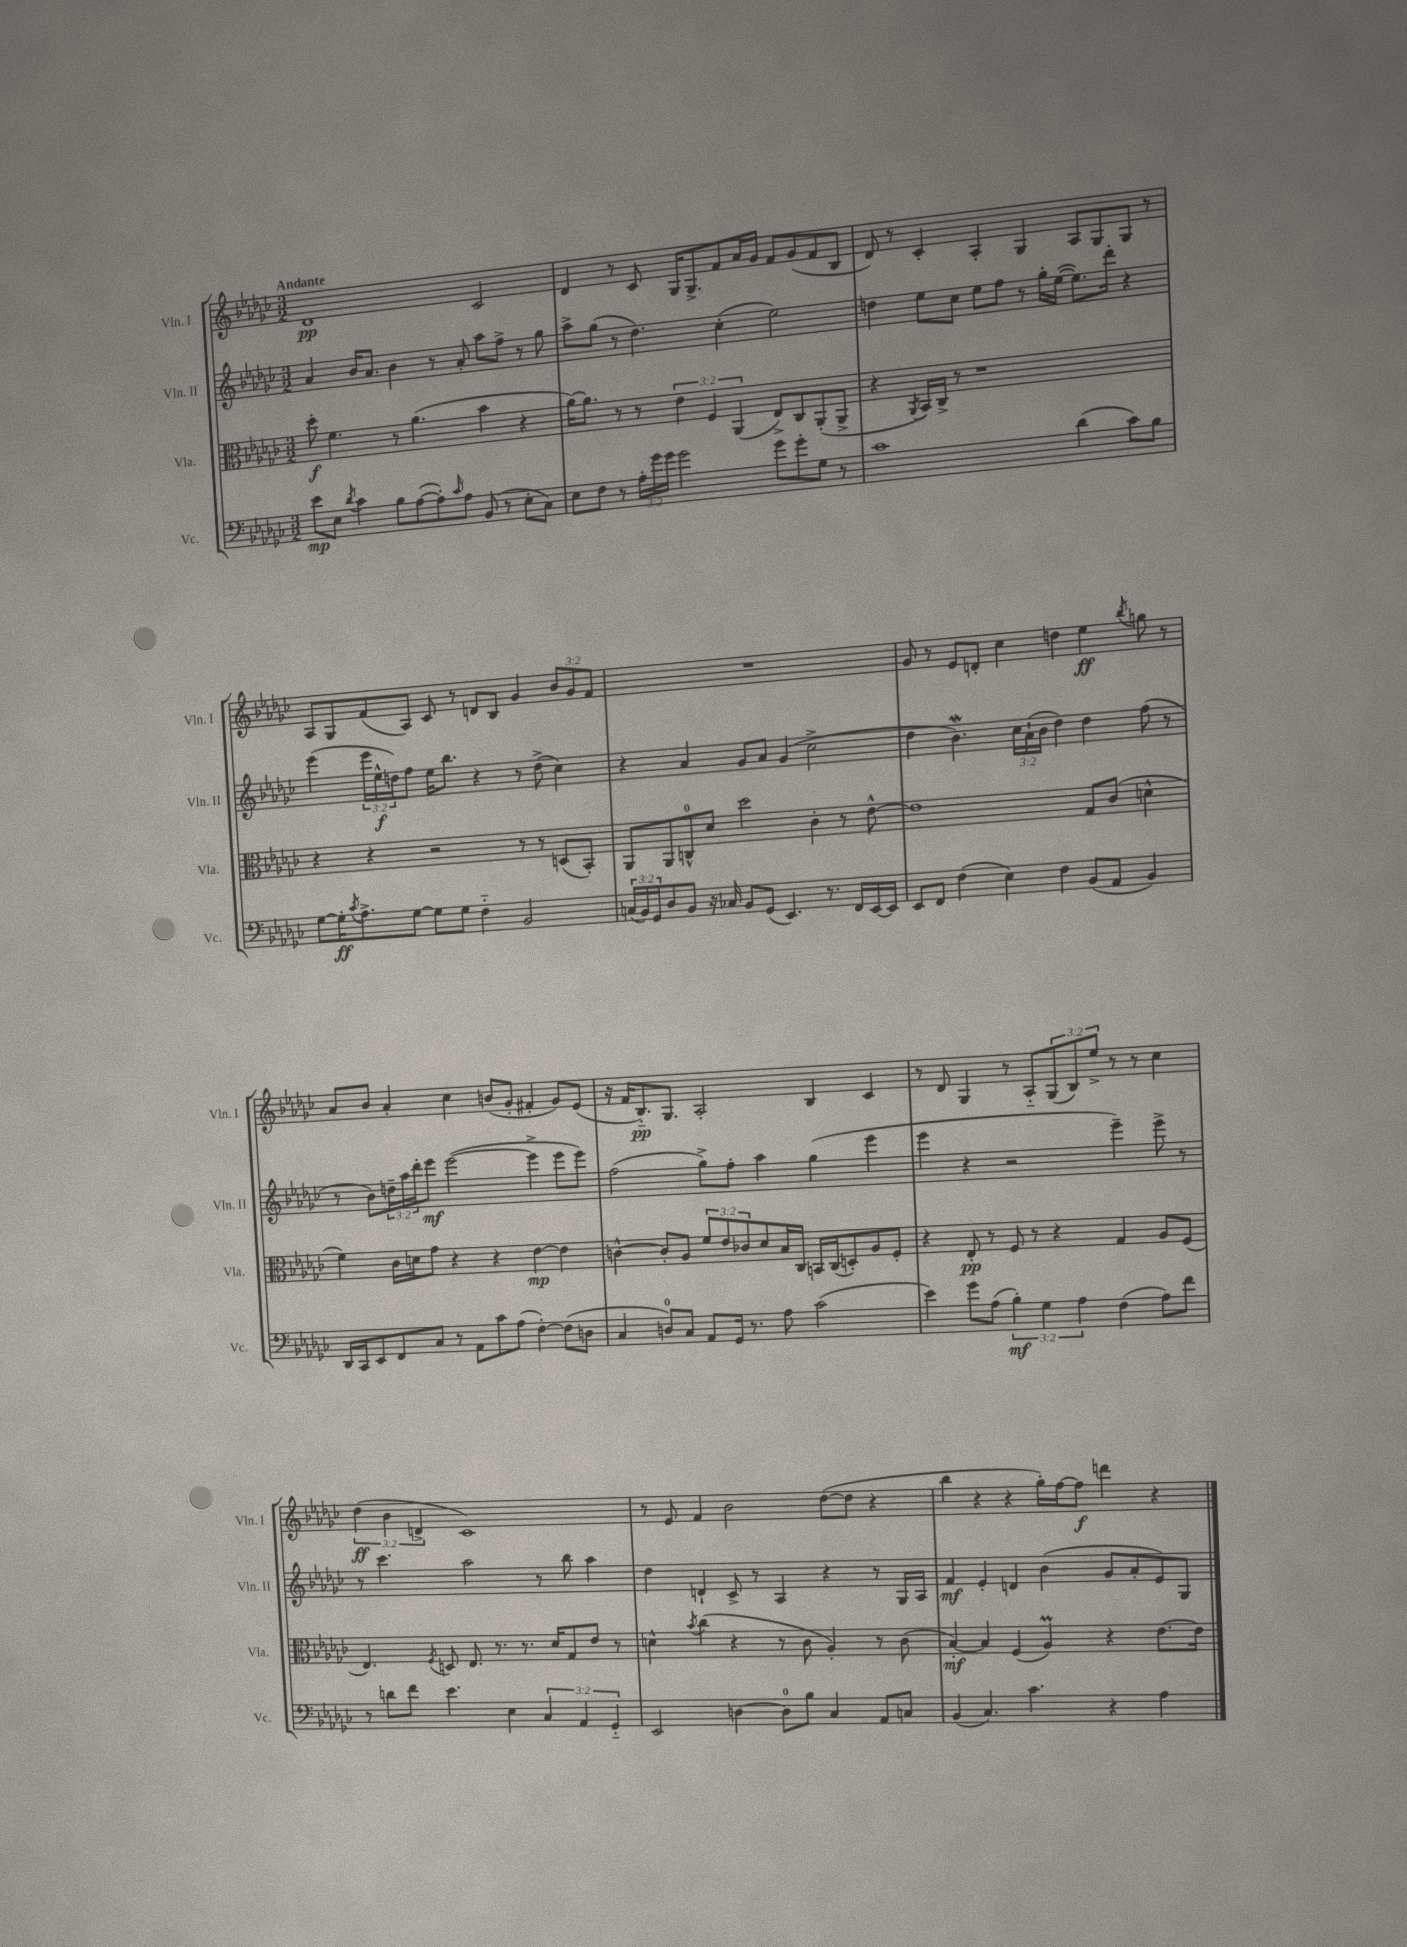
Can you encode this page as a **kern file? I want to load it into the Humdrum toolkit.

**kern	**kern	**kern	**kern
*staff4	*staff3	*staff2	*staff1
*clefF4	*clefC3	*clefG2	*clefG2
*k[b-e-a-d-g-c-]	*k[b-e-a-d-g-c-]	*k[b-e-a-d-g-c-]	*k[b-e-a-d-g-c-]
*M3/2	*M3/2	*M3/2	*M3/2
8e-\L	8dd-'\	4a-/	1d-
8E-\J	4.f\	.	.
8qd-/	.	.	.
4c-\	.	16b-/LK	.
.	.	8.a-/J	.
8B-\L	8r	4b-\	.
([8A-\	(4.a-\	.	.
8A-'\])	.	8r	.
16qqc-/	.	.	.
8A-\J	.	8a-'/	.
(8BB-/	4b-\	8aa-\L	2c-/
8r	.	8ff^\J	.
8E-'\L	4r	8r	.
8C-\J)	.	8gg-\	.
=	=	=	=
8E-\L	[16a-\LK)	8aa-^\L	4d-/
.	8.a-\]J	.	.
8F\J	.	(8gg-\J	.
8r	8r	8r	8r
24A-'\LL	8r	4.dd-\)	8c-/
24g-\	.	.	.
24g-\JJ	.	.	.
2g-\	6e-\	.	16G-/LK
.	.	.	8.G-^/
.	6F/	.	.
.	.	(4cc-'\	8f/
.	(6AA-/	.	.
.	.	.	16a-/L
.	.	.	16g-/JJ
8g-\L	8E-^/L)	2ee-\)	8f/L
8g-'\	8C-/	.	(8g-/
8G-\J	(8AA-'/	.	8f/
8r	8AA-^/J	.	8B-/J
=	=	=	=
1c-	4r	4dd\	8d-/)
.	.	.	8r
.	8qAA-/	.	.
.	16BB-/LL)	8ee-\L	4c-'/
.	16C-^/JJ	.	.
.	8r	8cc-\J	.
.	1r	8ee-\L	4A-'/
.	.	8ff\J	.
.	.	8r	4G-/
.	.	16gg-'\LL	.
.	.	([16ee-\JJ	.
(4d-\	.	8.ee-\]L)	8A-/L
.	.	.	8G-/
.	.	16ddd-'\Jk	.
8c-\L)	.	4r	8G-/J
8B-\J	.	.	8r
=	=	=	=
[8G-\L	4r	(4eee-\	8A-/L
16G-'\]K	.	.	8G-/
8qc-/	.	.	.
8.A-^\	.	.	.
.	4r	24eee-\LL	(8f/
.	.	24ee-^^\	.
.	.	24dd\J)	.
[8G-\J	.	8ff\J	8A-/J)
8G-\]L	2r	16ee-\LK	8c-/
.	.	8.bb-\J	.
8G-\J	.	.	8r
4F'~\	.	4r	8d/L
.	.	.	8B-/J
2BB-/	8r	8r	4g-/
.	8r	(8dd^\	.
.	(8D/L	4cc-\)	12b-/L
.	.	.	12g-/
.	8BB-'/J)	.	.
.	.	.	12f/J
=	=	=	=
(24C/LL	8AA-/L	4r	1.r
24BB-/)	.	.	.
24GG-/J	.	.	.
8D-/	8AA-/	.	.
8BB-/J	8C^^/	4a-/	.
16r	8d-/J	.	.
16C-/	.	.	.
8BB-/L	2dd-\	8g-/L	.
(8GG-/J	.	8a-/J	.
4.EE-/)	.	(4g-/	.
.	4c-'\	2cc-^\	.
8.r	.	.	.
.	8r	.	.
16FF/LL	.	.	.
[16EE-/	[8e-^^\	.	.
16EE-/]JJ	.	.	.
=	=	=	=
8EE-/L	1e-]	4dd-\	8g-/
8FF/J	.	.	8r
(4F\	.	4.b-\)	8e-/L
.	.	.	8d'/J
4E-\)	.	.	4cc-\
.	.	24cc-\LL	.
.	.	(24a-`\	.
.	.	24b-\JJ	.
4F\	.	4dd-\)	4dd\
(8BB-/L	8G-/L	4dd-\	4ee-\
8AA-/J	(8c-/J	.	.
.	.	.	8qbb-/
4BB-/)	4d^^\	(8ff\	8gg\
.	.	8r	8r
=	=	=	=
16DD-/LL	4f\)	8r	8a-/L
16CC-/J	.	.	.
8EE-/	.	8b-\L)	8b-/J
8FF/	16c-\LL	24dd~\L	4a-'/
.	.	24aa-\	.
.	16d\J	.	.
.	.	24ddd-'\J	.
8C-/J	8g-\J	8eee-\J	.
8r	4r	([2eee-\	4cc-\
8AA-\L	.	.	.
8c-\	4r	.	(8b/L
(8A-\J	.	.	8g-'/J
[4F'\)	[4e-\	4eee-^\]	4f#'/
(8F\]L	4e-\]	8eee-\L	8g-/L)
8D\J	.	8eee-\J)	(8e-/J
=	=	=	=
4C-/	[4c^^\	(2ff\	16r
.	.	.	16f/LK
.	.	.	8.B-'~/)
8D/L)	8c'/]L	.	.
.	.	.	8.G-/J
8C-/J	8A-/J	.	.
8AA-/L	12f/L	8gg-^\L)	2A-'/
.	12e-/	.	.
16GG-/Jk	.	8ff'\J	.
.	12c-/	.	.
8.r	.	.	.
.	8d-/	4aa-\	.
8A-\	16B-/L	.	.
.	16C-/JJ	.	.
(2c-\	16BB/LL	(4gg-\	4B-/
.	(16C-/J	.	.
.	8D'/)	.	.
.	8A-/	4eee-\	4c-/
.	8F'/J	.	.
=	=	=	=
4e-\)	4r	4eee-\	8r
.	.	.	8d-/
8g-\L	8E-'/	4r	4G-/
(8A-\J	8r	.	.
6B-'\)	8F/	2r	8r
.	8r	.	8A-'~/L
6G-\	.	.	.
.	4r	.	(12G-/
6A-\	.	.	12B-/)
.	.	.	12ee-^/J
(4F\	4G-/	4eee-~\)	8r
.	.	.	8r
8A-\L)	8A-/L	8eee-^\	4cc-\
8f\J	(8F/J	8r	.
=	=	=	=
8r	4.E-/)	8r	(6dd-\
8d\L	.	4.ccc-\	.
.	.	.	6b-\
8f\J	.	.	.
.	.	.	6d^/
.	8qF/	.	.
4.e-\	8D/	.	.
.	8.E-/	2aa-\	1c-)
.	8.r	.	.
4E-\	.	.	.
.	8.r	.	.
6C-/	.	8r	.
.	16d-/LK	.	.
.	8G-/	8bb-\	.
6AA-/	.	.	.
.	8e-/J	4aa-\	.
6GG-'~/	.	.	.
.	8r	.	.
=	=	=	=
2EE-/	4d^^\	4dd-\	8r
.	.	.	8e-/
.	8qb-/	.	.
.	(4cc-\	4d`/	4f/
[4D\	4r	8c-^/	2b-\
.	.	8r	.
8D\]L	8r	4A-/	.
8B-\J	8c-\	.	.
4C-/	4A-'/)	4r	([8dd-\L
.	.	.	8dd-\]J
8AA-/L	8r	8r	4r
8C/J	(8c-\	16G-/LL	.
.	.	16A-/JJ	.
=	=	=	=
(4BB-/	[4B-'/)	4f/	4bb-\
4.C-/)	4B-/]	4e-'/	4r
.	(4F/	4d/	4r
4.c-\	.	.	.
.	4A-/)	(4b-\	16gg-'\LL)
.	.	.	[16ff\J
.	.	.	8ff\]J
4r	4r	8g-/L	4ddd\
.	.	8a-'/	.
4A-\	[8.e-\L	8e-/)	4r
.	.	8G-/J	.
.	16e-\]Jk	.	.
==	==	==	==
*-	*-	*-	*-
